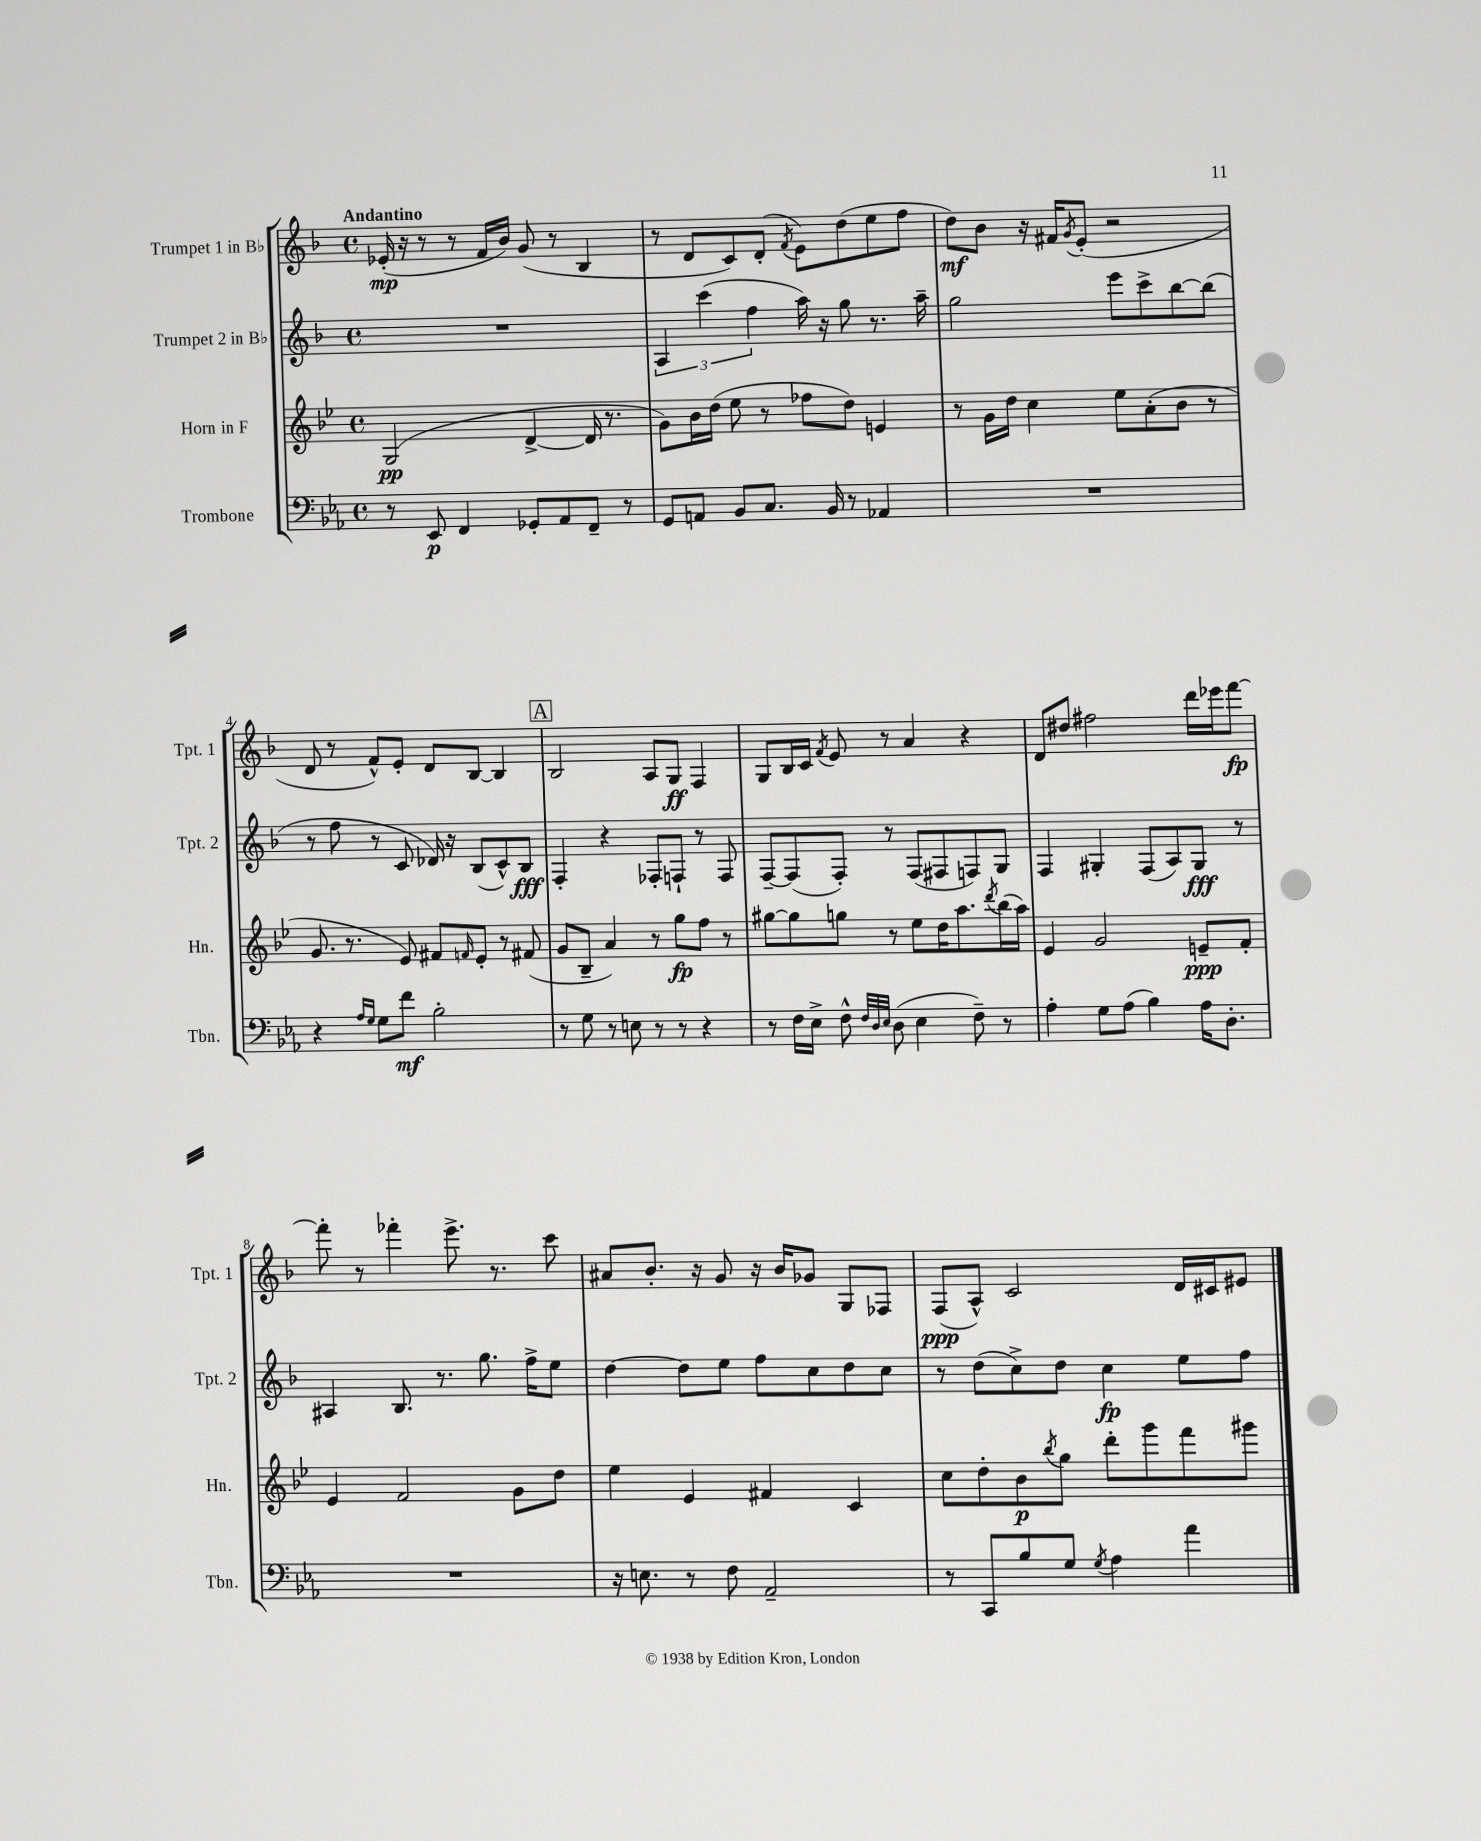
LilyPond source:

<<
\new StaffGroup <<
\new Staff = "s0" \with { instrumentName = "Trumpet 1 in Bb" shortInstrumentName = "Tpt. 1" } {
    \clef treble \key f \major \defaultTimeSignature \time 4/4 \tempo "Andantino"
    ees'16-.\mp( r16 r8 r8 f'16 bes'16) g'8( r8 bes4 |
    r8 d'8 c'8) d'8-.( \acciaccatura { f'8 } e'8) d''8( e''8 f''8 |
    d''8\mf) bes'8 r16 fis'16 \acciaccatura { g'8 } e'8-.( r2 |
    d'8 r8 f'8-^) e'8-. d'8 bes8~ bes4 |
    \mark \markup { \box "A" } bes2 a8 g8\ff f4 |
    g8 bes16 c'16 \acciaccatura { f'8 } e'8 r8 a'4 r4 |
    d'8 dis''8 fis''2 d'''16 ees'''16 f'''8~\fp |
    f'''8-. r8 fes'''4-. e'''8.-> r8. c'''8 |
    ais'8 bes'8.-. r16 g'8 r16 bes'16 ges'8 g8 fes8 |
    f8\ppp( a8-^) c'2 d'16 cis'16 eis'8 \bar "|." |
}
\new Staff = "s1" \with { instrumentName = "Trumpet 2 in Bb" shortInstrumentName = "Tpt. 2" } {
    \clef treble \key f \major \defaultTimeSignature \time 4/4
    R1 |
    \tuplet 3/2 { a4 c'''4( f''4 } a''16) r16 g''8 r8. a''16-- |
    g''2 e'''8 c'''8-> bes''8~ bes''8( |
    r8 f''8 r8 c'8 des'16) r16 bes8( c'8-^) bes8\fff |
    \mark \markup { \box "A" } f4-. r4 fes8-. f8-! r8 f8 |
    f8~-- f8( f8-.) r8 f8( fis8 f8) g8 |
    f4 gis4-. f8( a8) gis8\fff r8 |
    ais4 bes8. r8. g''8. f''16-> e''8 |
    d''4~ d''8 e''8 f''8 c''8 d''8 c''8 |
    r8 d''8( c''8->) d''8 c''4\fp e''8 f''8 \bar "|." |
}
\new Staff = "s2" \with { instrumentName = "Horn in F" shortInstrumentName = "Hn." } {
    \clef treble \key bes \major \defaultTimeSignature \time 4/4
    g2\pp( d'4~-> d'16 r8. |
    g'8) bes'16 d''16( ees''8 r8 fes''8 d''8) e'4 |
    r8 g'16 d''16 c''4 ees''8 a'8-.( bes'8 r8 |
    g'8. r8. ees'8) fis'8 \grace { f'16 } ees'8-. r8 fis'8( |
    \mark \markup { \box "A" } g'8 bes8-- a'4) r8 g''8\fp f''8 r8 |
    gis''8~ gis''8 g''8 r8 ees''8 d''16 a''8. \acciaccatura { d'''8 } bes''16( a''16) |
    ees'4 g'2 e'8--\ppp f'8-. |
    ees'4 f'2 g'8 d''8 |
    ees''4 ees'4 fis'4 c'4 |
    c''8 d''8-. bes'8\p \acciaccatura { bes''8 } g''8 d'''8-. g'''8 f'''8 gis'''8 \bar "|." |
}
\new Staff = "s3" \with { instrumentName = "Trombone" shortInstrumentName = "Tbn." } {
    \clef bass \key ees \major \defaultTimeSignature \time 4/4
    r8 ees,8\p f,4 ges,8-. aes,8 f,8-- r8 |
    g,8 a,8 bes,8 c8. bes,16 r8 aes,4 |
    R1 |
    r4 \grace { aes16 g16 } g8 f'8\mf bes2-. |
    \mark \markup { \box "A" } r8 g8 r8 e8 r8 r8 r4 |
    r8 f16 ees16-> f8-^ \grace { f32 d32 ees32 } d8( ees4 f8--) r8 |
    aes4-. g8 aes8( bes4) aes16 d8.-. |
    R1 |
    r16 e8. r8 f8 aes,2-- |
    r8 c,8 bes8 g8 \acciaccatura { g8 } aes4 aes'4 \bar "|." |
}
>>
>>
